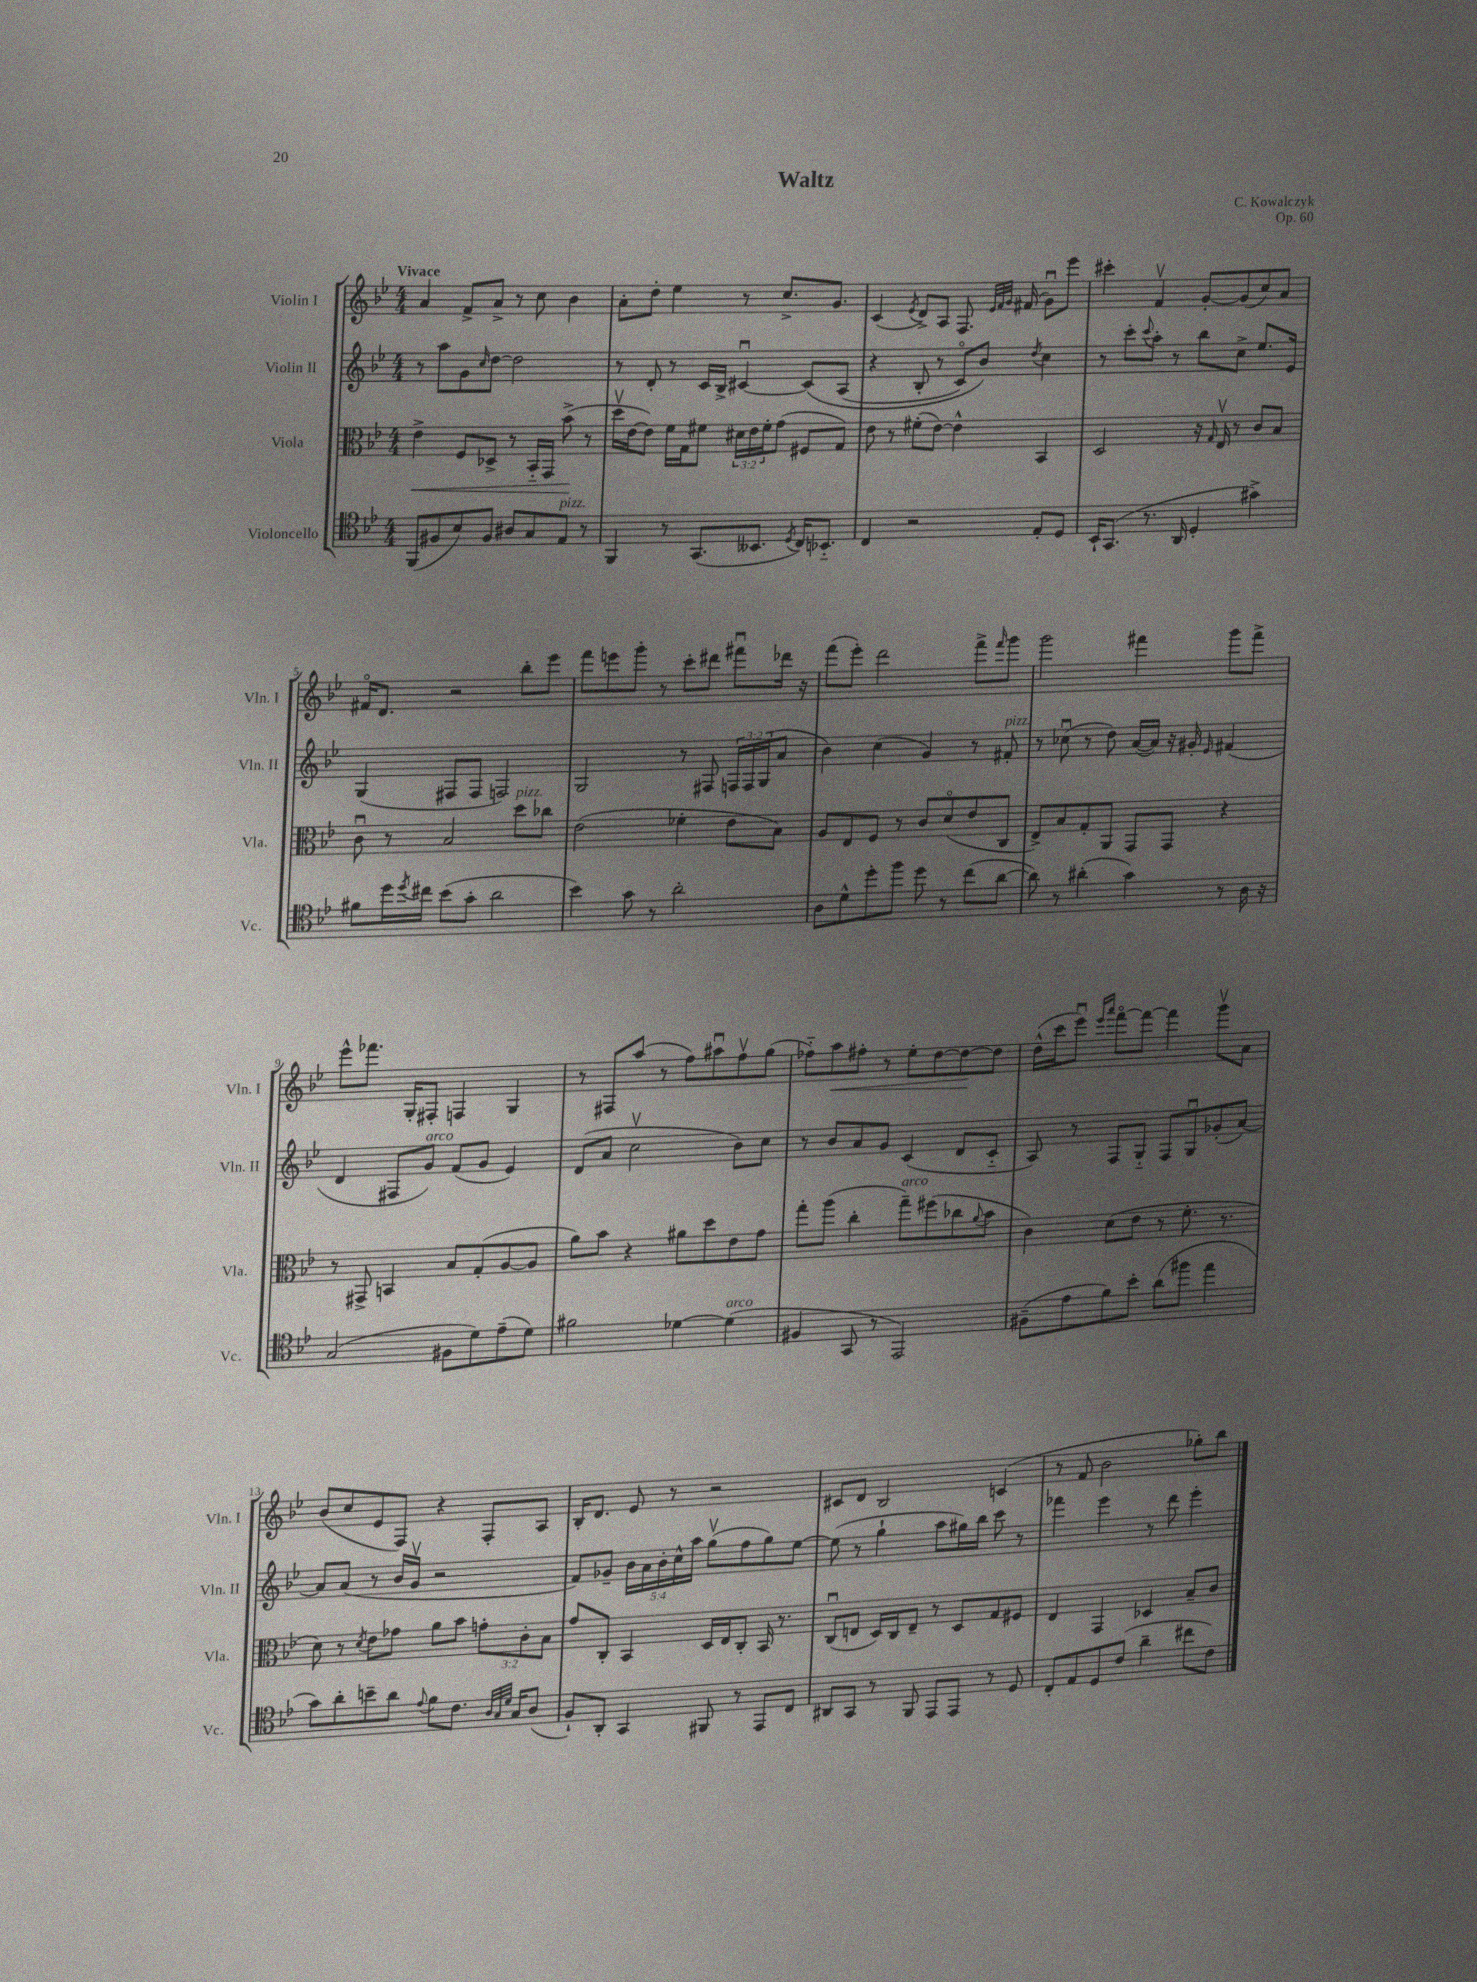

**kern	**kern	**kern	**kern
*staff4	*staff3	*staff2	*staff1
*clefC4	*clefC3	*clefG2	*clefG2
*k[b-e-]	*k[b-e-]	*k[b-e-]	*k[b-e-]
*M4/4	*M4/4	*M4/4	*M4/4
(8FF	4e-^	8r	4a
8F#	.	8aa	.
8B-)	8F	8g	8f^
.	.	16qqcc	.
8F#	8D-^	[8dd	8a^
8A#	8r	2dd]	8r
8G	16BB-'~	.	8cc
.	16GG	.	.
8E-	(8b-^	.	4b-
8r	8r	.	.
=	=	=	=
4FF	16ddv	8r	8a'
.	[16e-	.	.
.	8e-])	8d'	8dd'
8r	16f	8r	4ee-
.	16G	.	.
(8.GG	8f#	16c	.
.	.	16B-^	.
.	24d#	[4c#u	8r
.	24e-	.	.
8.BB--	.	.	.
.	24f#'	.	.
.	(8g	.	8.cc^
8qD	.	.	.
16C)	8F#	&(8c#]	.
8.BB-'~	.	.	8.g
.	8G)	(8A	.
=	=	=	=
4C	8e-	4r	(4c
.	8r	.	.
.	.	.	8qe-
2r	(8f#'	8B-'	8d^)
.	[8e-)	8r	8A
.	4e-^^]	8co)	8.F
.	.	8b-&)	.
.	.	.	32qqe-
.	.	.	32qqf
.	.	.	32qqg
.	.	.	(16f#
.	.	8qdd	.
8E-'	4BB-	4cc	8gu)
8D	.	.	8eee-
=	=	=	=
16BB-`	2D	8r	4ccc#'
(8.GG	.	.	.
.	.	8ccc'	.
.	.	8qqccc	.
8.r	.	8aa'	4fv
.	.	8r	.
16AA	.	.	.
4D'	16r	8bb-	[8g'
.	16qqG	.	.
.	16E-v	.	.
.	8r	8cc^	(8g]
4g#^)	8c	8.ee-	8cc)
.	8B-	.	8a
.	.	16e-	.
=	=	=	=
8f#	8cu	(4G	16f#o
.	.	.	8.d
16dd	8r	.	.
8qdd	.	.	.
16cc#	.	.	.
(8b-	2B-	8F#	2r
8g'	.	8F#	.
2a	.	2F)	.
.	8dd	.	8bb-'
.	8cc-	.	8eee-
=	=	=	=
4b-)	(2e-	2G	8fff
.	.	.	8eee
8g	.	.	8ggg'
8r	.	.	8r
2a'	4f-'	8r	8ccc'
.	.	8F#	8ddd#
.	8e-	24F	8fff#u
.	.	24F	.
.	.	(24G	.
.	8B-)	8a	16ddd-
.	.	.	16r
=	=	=	=
8A	8A	4b-)	(8fff
8d^^	8E-	.	8eee-')
8dd'	8F	(4cc	2ddd
8ff	8r	.	.
8dd	8c	4g)	.
8r	(8do	.	.
(8cc	8e-	8r	8fff^
.	.	.	16qqfff
[8a	8C	8f#'	8ggg
=	=	=	=
8a])	8E-^)	8r	2ggg
8r	8B-	(8cc-u	.
(4a#'	8G'	8r	.
.	8AA	8dd)	.
4g)	8GG	([16a	4fff#
.	.	16a])	.
.	8GG	16r	.
.	.	16g#'	.
.	.	16qqe-	.
8r	4r	(4f#	8ggg
16A	.	.	8fff#^
16r	.	.	.
=	=	=	=
(2G	8r	4d	8eee-^^
.	8GG#^	.	8.fff-
.	4BB	8F#	.
.	.	.	16G'
.	.	8g)	8F#'
8F#	8B-	(8f	4F
8d)	(8G'	8g	.
(8e-~	[8A	4e-)	4G
8d)	8A]	.	.
=	=	=	=
2f#	8a)	(8d	8r
.	8b-	8a	8F#
.	4r	2ccv	(8aa
.	.	.	8r
[4d-	8a#	.	8ff)
.	8dd	.	8aa#u
(4d-]	8e-	8b-)	8ffv
.	8g	8cc	(8gg
=	=	=	=
4F#	8gg'	8r	8ff-'~)
.	(8aa	8b-	8aa
8GG	4cc'	8a	8ff#'
8r	.	8g	8r
2EE-)	8gg~)	(4c	8ee-'
.	(8ff#	.	[8dd
.	8cc-	8d	8dd_
.	8qqa	.	.
.	8b-	8c'~	8dd]
=	=	=	=
(8F#~	4c)	8A)	(16dd^^
.	.	.	16ccc
8e-	.	8r	8eee-u)
.	.	.	16qqeee-
.	.	.	16qqaaa
8f)	(8d	8F	[8fffo
8b-'	8e-	8G'~	8fff_
(8a	8r	8F	4fff]
8ff#	8.f'	8Gu	.
4ee-	.	(8g-'	8gggv
.	8.r	.	.
.	.	[8a)	8a
=	=	=	=
8g)	8d)	8a]	(8b-
8a'	8r	(8a	8cc
.	8qd	.	.
8b~	8e-	8r	8e-
8a	8g-	16b-	8F)
.	.	16gv	.
8qqe-	.	.	.
8f	8a	2r	4r
8.c	8b-	.	.
.	12g'	.	8F'
32qqA	.	.	.
32qqG	.	.	.
32qqd	.	.	.
16G	.	.	.
.	12c'	.	.
(8A	.	.	8A
.	12B-	.	.
=	=	=	=
8F`)	8g	8f)	16B-'
.	.	.	8.d
8AA'	8C'	8g-~	.
4GG	4BB-	20b-	8e-
.	.	20a	.
.	.	20b-'	.
.	.	.	8r
.	.	20cc^^	.
.	.	20aa	.
8FF#	16D	(8ggv	2r
.	16E-	.	.
8r	8C'	8ff	.
8EE-	16BB-	8gg)	.
.	8.r	.	.
8C	.	[8ee-	.
=	=	=	=
8AA#	(8Cu	(8ee-]	8c#
8GG	8E	8r	8d
8r	16D)	4gg`	2B-
.	16C	.	.
8FF	8E~	.	.
8EE-	8r	8aa	.
8EE-	8D	16gg#)	.
.	.	16bb-	.
8r	8G	8ccc	(4c
8D	8F#	8r	.
=	=	=	=
8C'	4E-	4fff-	8r
8E-	.	.	8f
8D	4GG	4eee-	2b-
(8c	.	.	.
4a~	4D-	8r	.
.	.	8ddd	.
8cc#	8B-~	4eee-'	8gg-')
8c)	8c	.	8bb-
==	==	==	==
*-	*-	*-	*-
